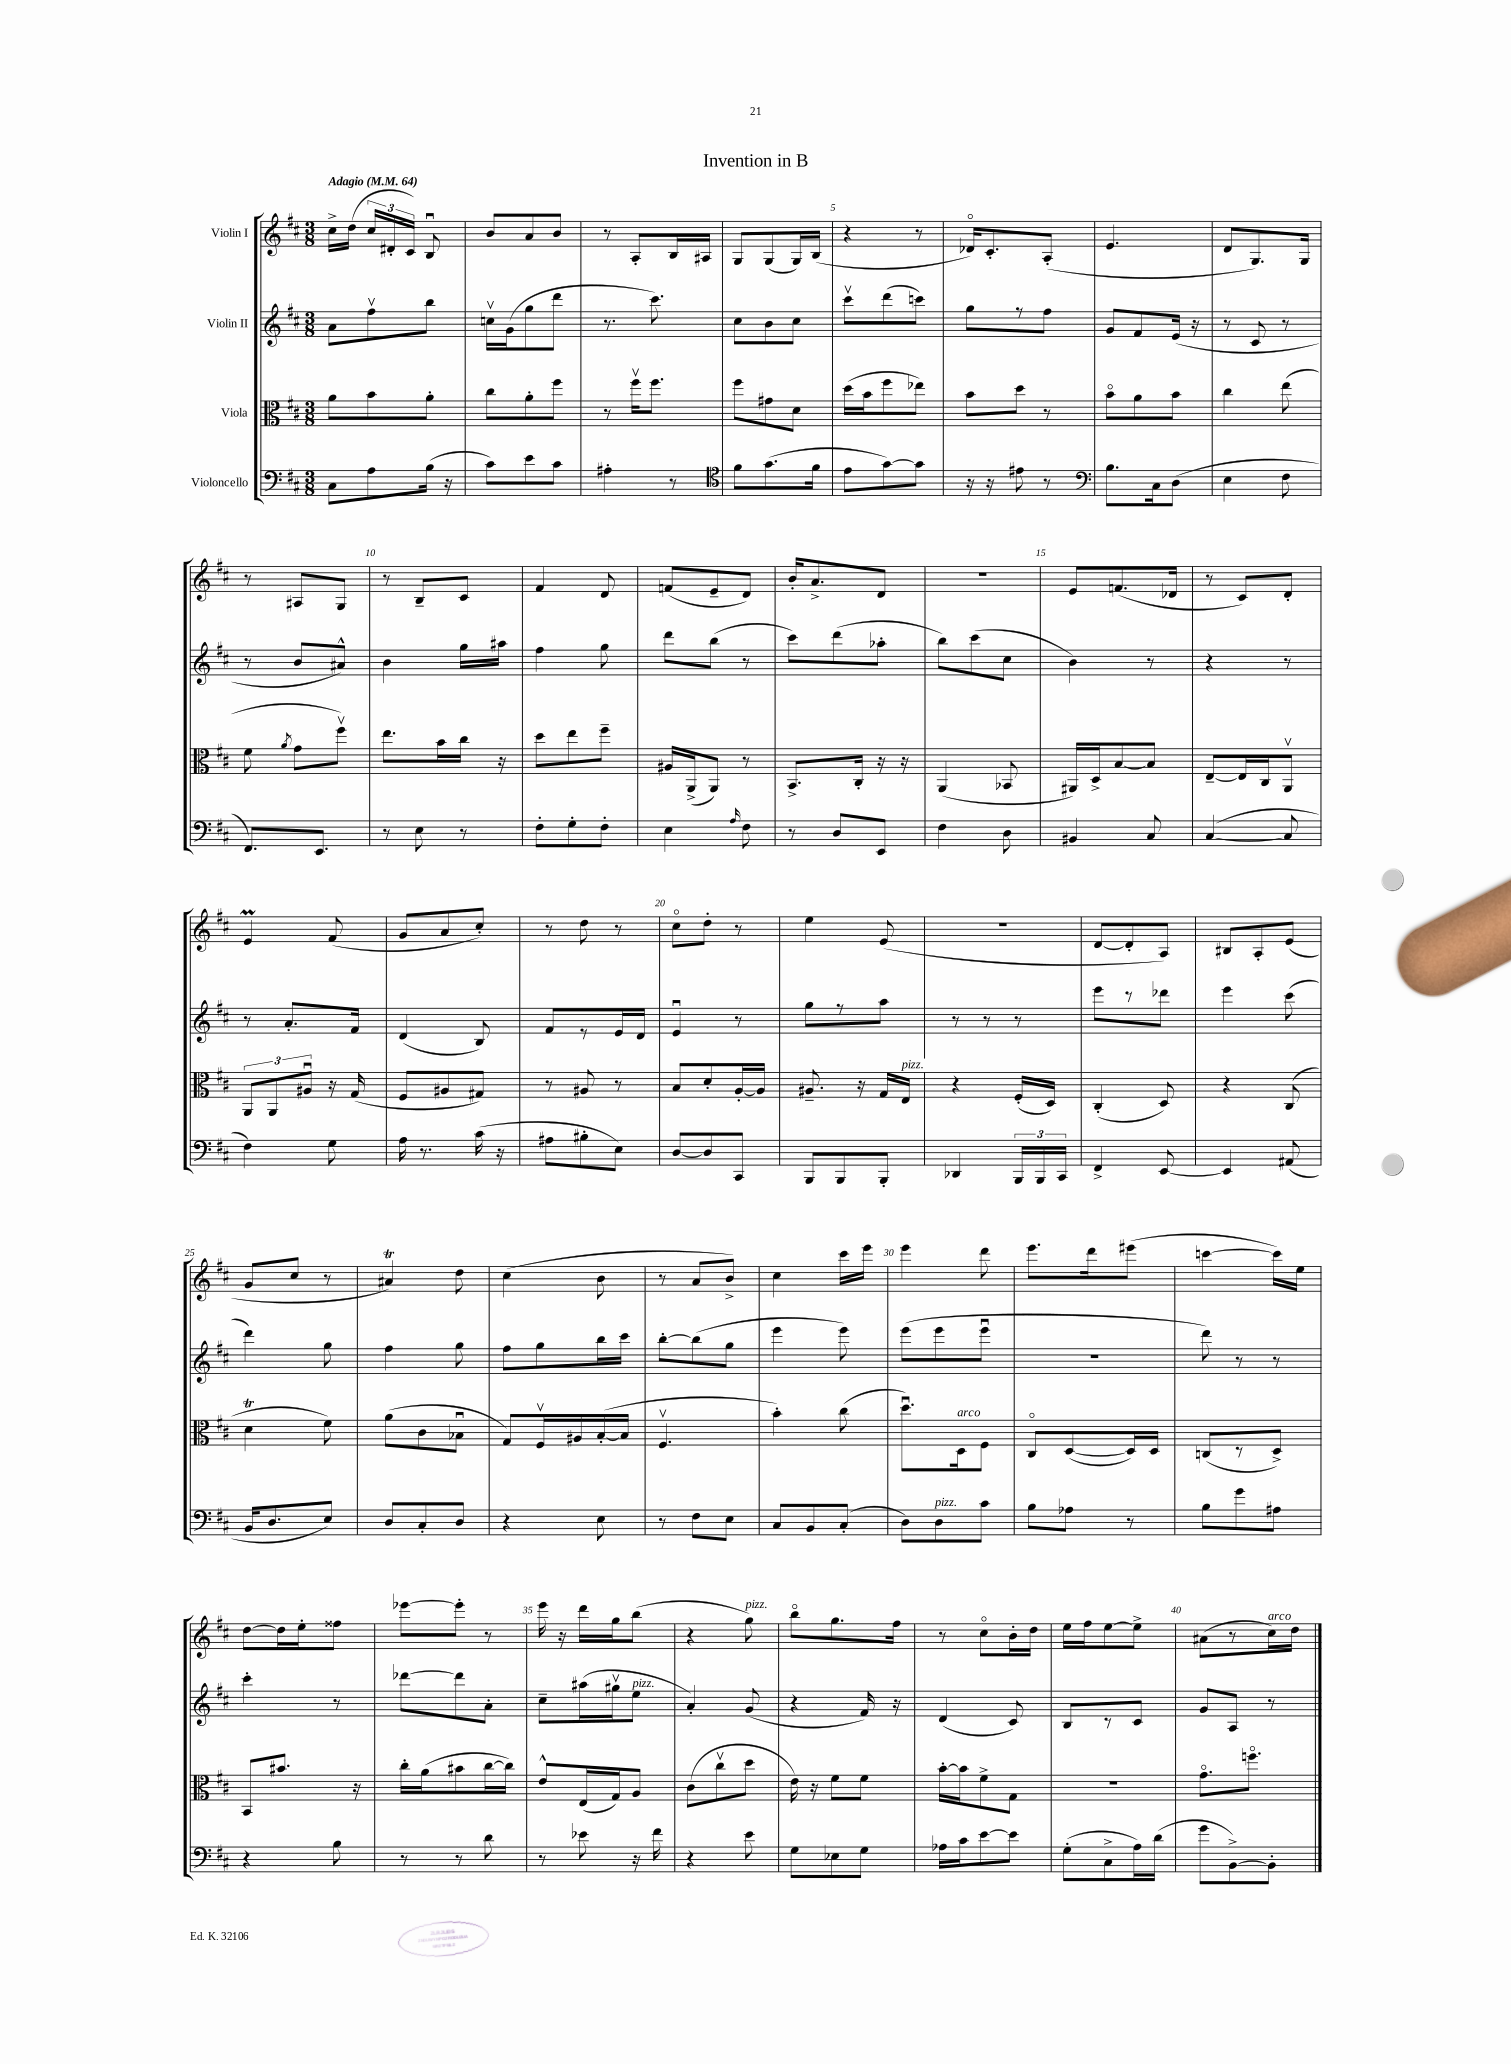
\header { title = "Invention in B" }
<<
\new StaffGroup <<
\new Staff = "s0" \with { instrumentName = "Violin I" } {
    \clef treble \key d \major \numericTimeSignature \time 3/8 \tempo "Adagio" 4 = 64
    \autoBeamOff cis''16[-> d''16]( \tuplet 3/2 { cis''16[ dis'16-. cis'16]) } b8\downbow |
    b'8[ a'8 b'8] |
    r8 a8[-. b16 ais16] |
    g8[ g8( g16) b16]( |
    r4 r8 |
    des'16[\flageolet) cis'8.-. a8]-.( |
    e'4. |
    d'8[ g8.) g16] |
    r8 ais8[ g8] |
    r8 b8[-- cis'8] |
    fis'4 d'8 |
    f'8[( e'8-- d'8]) |
    b'16[-. a'8.-> d'8] |
    R4. |
    e'8[ f'8.( des'16] |
    r8 cis'8[) d'8]-. |
    e'4\prall fis'8( |
    g'8[ a'8 cis''8]-.) |
    r8 d''8 r8 |
    cis''8[\flageolet d''8]-. r8 |
    e''4 e'8( |
    R4. |
    d'8[~ d'8-. a8]) |
    bis8[ a8-. e'8]( |
    g'8[ cis''8] r8 |
    ais'4\trill) d''8 |
    cis''4( b'8 |
    r8 a'8[ b'8]->) |
    cis''4 cis'''16[ e'''16] |
    e'''4 d'''8 |
    e'''8.[ d'''16 eis'''8]( |
    c'''4~ c'''16[) e''16] |
    d''8[~ d''16 e''16-. fisis''8] |
    ees'''8[~ ees'''8]-. r8 |
    e'''16 r16 d'''16[ g''16 b''8]( |
    r4 g''8^\markup { \italic "pizz." }) |
    b''8[\flageolet g''8. fis''16] |
    r8 cis''8[\flageolet b'16-. d''16] |
    e''16[ fis''16 e''8~ e''8]-> |
    ais'8[( r8 cis''16^\markup { \italic "arco" }) d''16] \bar "|." |
}
\new Staff = "s1" \with { instrumentName = "Violin II" } {
    \clef treble \key d \major \numericTimeSignature \time 3/8
    \autoBeamOff a'8[ fis''8\upbow b''8] |
    c''16[\upbow g'16( g''8 d'''8] |
    r8. cis'''8.) |
    cis''8[ b'8 cis''8] |
    cis'''8[\upbow d'''8( c'''8]) |
    g''8[ r8 fis''8] |
    g'8[ fis'8 e'16]( r16 |
    r8 cis'8 r8 |
    r8 b'8[ ais'8]-^) |
    b'4 g''16[ ais''16] |
    fis''4 g''8 |
    d'''8[ b''8]( r8 |
    cis'''8[) d'''8( aes''8]-. |
    b''8[) cis'''8( cis''8] |
    b'4) r8 |
    r4 r8 |
    r8 a'8.[-. fis'16] |
    d'4( b8) |
    fis'8[ r8 e'16 d'16] |
    e'4\downbow r8 |
    g''8[ r8 a''8] |
    r8 r8 r8 |
    e'''8[ r8 des'''8] |
    e'''4 cis'''8( |
    d'''4) g''8 |
    fis''4 g''8 |
    fis''8[ g''8 b''16 cis'''16] |
    b''8[~-. b''8( g''8] |
    e'''4 e'''8) |
    e'''8[( e'''8 e'''8]\downbow |
    R4. |
    d'''8) r8 r8 |
    cis'''4-. r8 |
    des'''8[~ des'''8 a'8]-. |
    cis''8[-- ais''16( gis''16\upbow e''8]^\markup { \italic "pizz." } |
    a'4-.) g'8( |
    r4 fis'16) r16 |
    d'4( cis'8) |
    b8[ r8 cis'8] |
    g'8[ a8] r8 \bar "|." |
}
\new Staff = "s2" \with { instrumentName = "Viola" } {
    \clef alto \key d \major \numericTimeSignature \time 3/8
    \autoBeamOff a'8[ b'8 a'8]-. |
    cis''8[ a'8-. fis''8] |
    r8 fis''16[\upbow fis''8.] |
    fis''8[ gis'8 d'8] |
    d''16[( b'16 fis''8 ees''8]) |
    b'8[ d''8] r8 |
    b'8[\flageolet a'8 b'8] |
    cis''4 e''8( |
    fis'8 \acciaccatura { a'8 } g'8[ fis''8]\upbow) |
    e''8.[ b'16 cis''16] r16 |
    d''8[ e''8 fis''8]-- |
    ais16[ a,16->( a,8]) r8 |
    b,8.[-> cis16]-. r16 r16 |
    a,4( bes,8 |
    ais,16[) d16-> b8~ b8] |
    e8[~-- e16 cis16 a,8]\upbow |
    \tuplet 3/2 { a,8[ a,8 ais8]\downbow } r16 g16( |
    fis8[ ais8 gis8]) |
    r8 ais8 r8 |
    b8[ d'8-. a16~-. a16] |
    ais8.-- r16 g16[ e16]^\markup { \italic "pizz." } |
    r4 fis16[-.( d16]) |
    cis4-.( d8) |
    r4 cis8( |
    d'4\trill fis'8) |
    a'8[( cis'8 bes8]\downbow |
    g8[) fis16\upbow ais16 b16~-.( b16] |
    fis4.\upbow |
    b'4-.) cis''8( |
    d''8.[\downbow) d16^\markup { \italic "arco" } fis8] |
    cis8[\flageolet d8~( d16) d16] |
    c8[( r8 d8]->) |
    b,8[ bis'8.] r16 |
    cis''16[-. a'16( bis'8 cis''16~ cis''16]) |
    e'8[-^ e16( g16) a8] |
    cis'8[( cis''8\upbow d''8] |
    e'16) r16 fis'8[ fis'8] |
    b'16[~-. b'16 fis'8-> g8] |
    R4. |
    g'8.[\flageolet f''8.]\flageolet \bar "|." |
}
\new Staff = "s3" \with { instrumentName = "Violoncello" } {
    \clef bass \key d \major \numericTimeSignature \time 3/8
    \autoBeamOff cis8[ a8 b16]( r16 |
    cis'8[) e'8 cis'8] |
    ais4-. r8 |
    \clef tenor fis'8[ g'8.( fis'16] |
    e'8[ g'8~) g'8] |
    r16 r16 eis'8 r8 |
    \clef bass b8.[ cis16 d8]( |
    e4 fis8 |
    fis,8.[) e,8.] |
    r8 e8 r8 |
    fis8[-. g8-. fis8]-. |
    e4 \grace { a16 } fis8 |
    r8 d8[ e,8] |
    fis4 d8 |
    bis,4 cis8 |
    cis4~( cis8 |
    fis4) g8 |
    a16 r8. cis'16( r16 |
    ais8[ bis8-. e8]) |
    d8[~ d8 cis,8] |
    b,,8[ b,,8 b,,8]-. |
    des,4 \tuplet 3/2 { b,,16[ b,,16 cis,16] } |
    fis,4-> e,8~ |
    e,4 ais,8( |
    b,16[ d8. e8]) |
    d8[ cis8-. d8] |
    r4 e8 |
    r8 fis8[ e8] |
    cis8[ b,8 cis8]-.( |
    d8[) d8^\markup { \italic "pizz." } cis'8] |
    b8[ aes8] r8 |
    b8[ g'8 ais8] |
    r4 b8 |
    r8 r8 d'8 |
    r8 ees'8 r16 fis'16 |
    r4 e'8 |
    g8[ ees8 g8] |
    aes16[ cis'16 e'8~ e'8] |
    g8[-.( cis8-> a16) d'16]( |
    g'8[ b,8~->) b,8]-. \bar "|." |
}
>>
>>
\layout { \context { \Score \override BarNumber.break-visibility = ##(#f #t #t) barNumberVisibility = #(every-nth-bar-number-visible 5) } }
